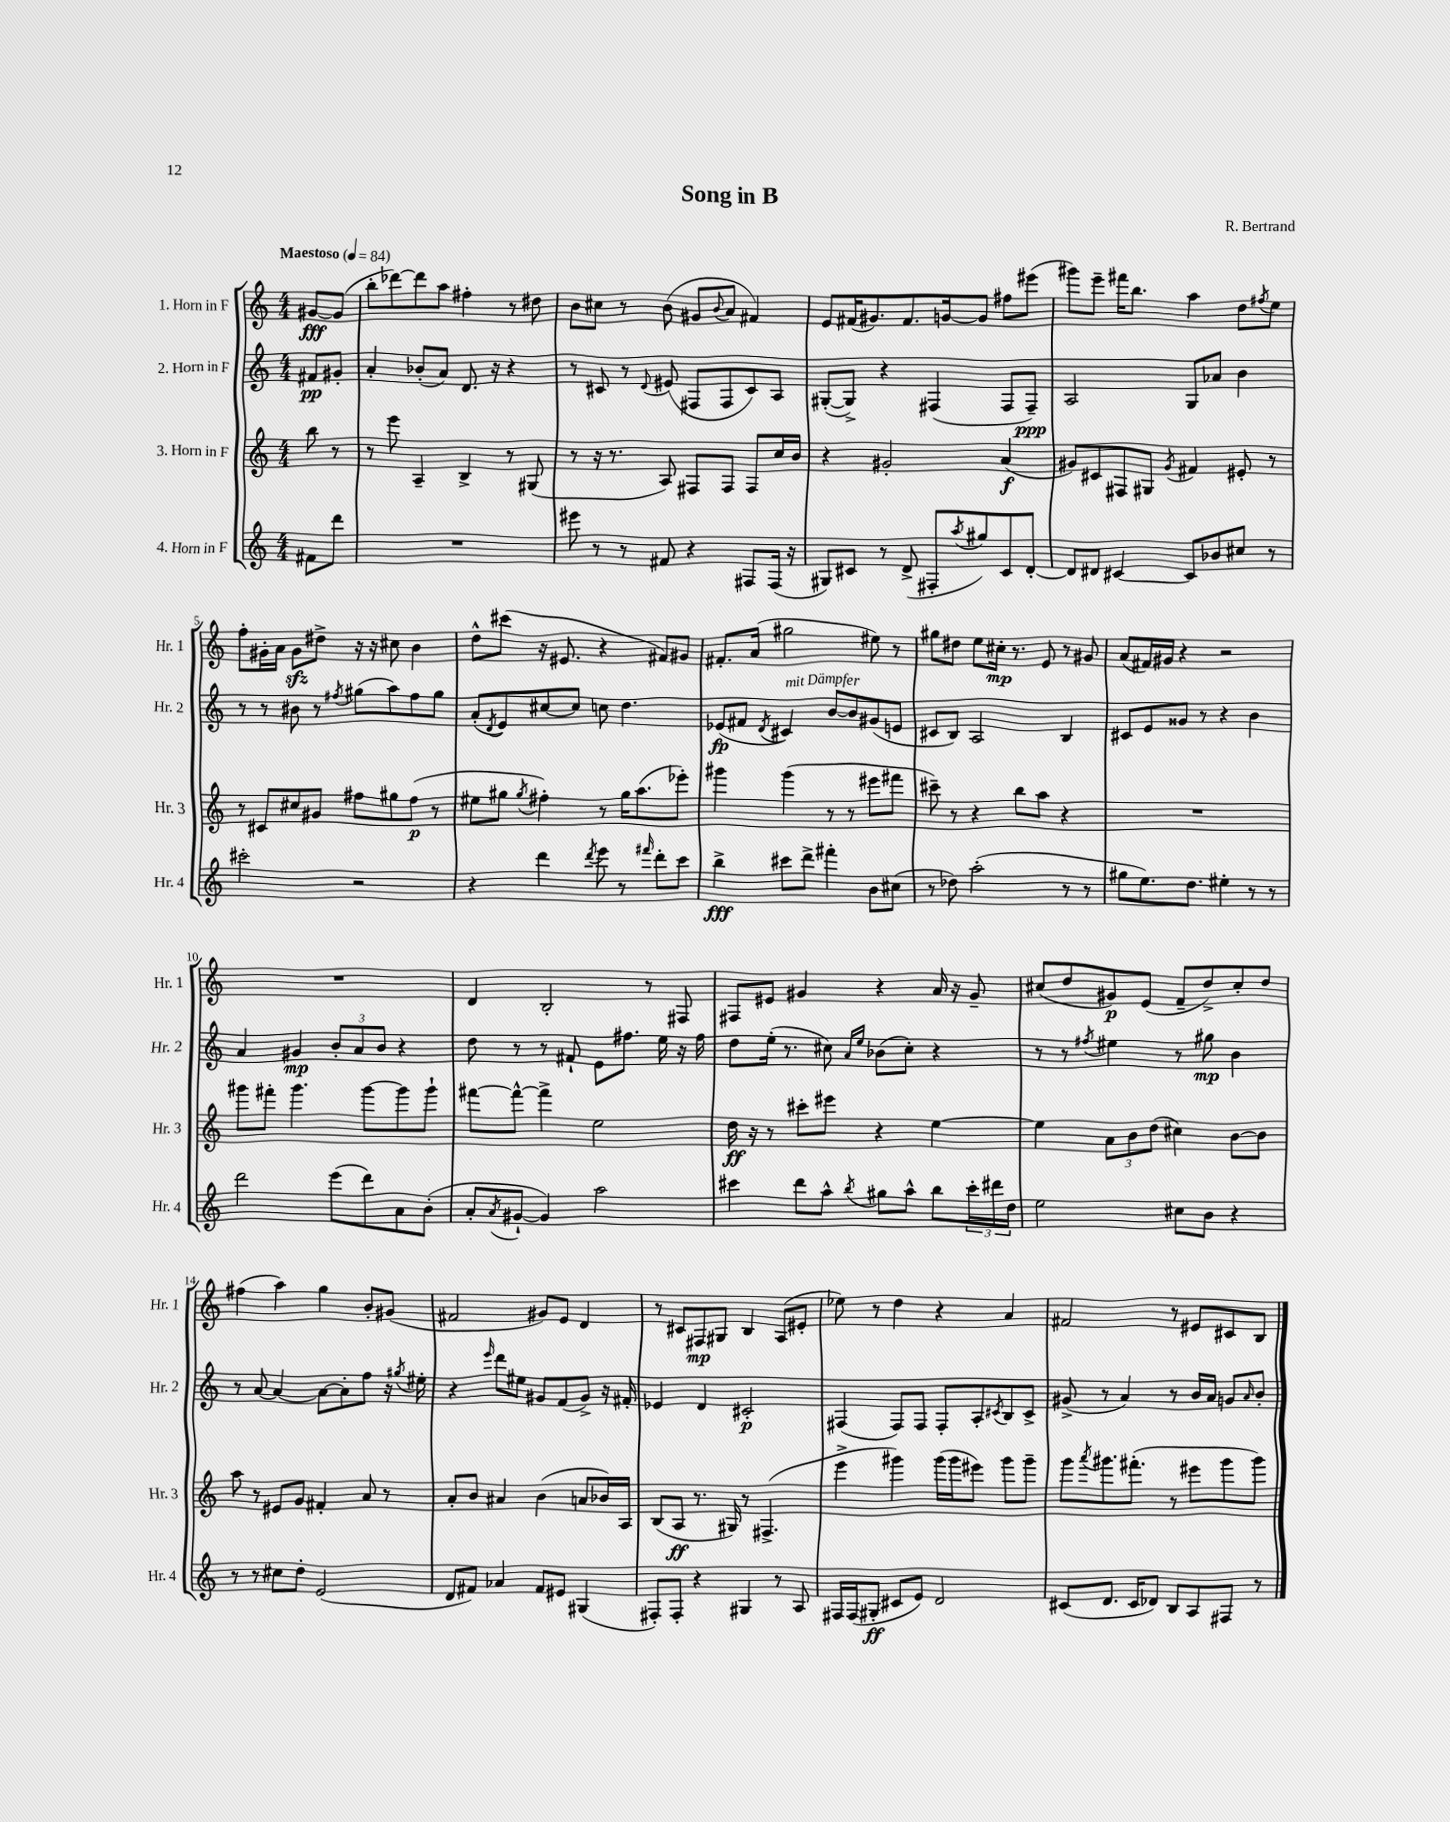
\header { title = "Song in B" composer = "R. Bertrand" }
<<
\new StaffGroup <<
\new Staff = "s0" \with { instrumentName = "1. Horn in F" shortInstrumentName = "Hr. 1" } {
    \clef treble \key c \major \numericTimeSignature \time 4/4 \partial 4 \tempo "Maestoso" 4 = 84
    gis'8~\fff gis'8( |
    b''8-. des'''8~) des'''8 a''8 fis''4-. r8 dis''8 |
    b'8 cis''8 r8 b'8( gis'8 \appoggiatura { b'8 } a'8 fis'4) |
    e'8 fis'16( gis'8.) fis'8. g'16~ g'8 fis''8 eis'''8( |
    gis'''8) e'''8-- fis'''16 b''8. a''4 d''8 \acciaccatura { fis''8 } e''8 |
    f''8-. gis'16-. a'16 gis'8\sfz dis''8-> r16 r16 cis''8 b'4 |
    d''8-^ cis'''8( r16 eis'8. r4 fis'8) gis'8 |
    fis'8.-. a'16( gis''2 eis''8) r8 |
    gis''8 dis''8 e''8 cis''16-.\mp r8. e'8 r8 gis'8 |
    a'8( fis'16) gis'16 r4 r2 |
    R1 |
    d'4 b2-. r8 fis8 |
    fis8 eis'8 gis'4 r4 a'16 r16 gis'8-- |
    cis''8( d''8 gis'8\p) e'8( f'8-- d''8->) cis''8-. d''8 |
    fis''4( a''4) g''4 b'8-. gis'8( |
    fis'2 gis'8) e'8 d'4 |
    r8 cis'8 fis8\mp gis8 b4 a8( eis'8-. |
    ees''8) r8 d''4 r4 a'4 |
    fis'2 r8 eis'8 cis'8 b8 \bar "|." |
}
\new Staff = "s1" \with { instrumentName = "2. Horn in F" shortInstrumentName = "Hr. 2" } {
    \clef treble \key c \major \numericTimeSignature \time 4/4 \partial 4
    fis'8\pp gis'8-. |
    a'4-. bes'8-.( a'8) d'8. r16 r4 |
    r8 cis'8 r8 \appoggiatura { d'8 } eis'8( fis8 fis8 cis'8) a8 |
    gis8~-.( gis8->) r4 fis4( fis8 fis8--\ppp) |
    a2 g8 aes'8 b'4 |
    r8 r8 bis'8 r8 \acciaccatura { fis''8 } gis''8( a''8) fis''8 gis''8 |
    a'8-.( \acciaccatura { d'8 } e'8) cis''8~ cis''8 c''8 d''4. |
    ees'8\fp( fis'8 \acciaccatura { d'8 } cis'4^\markup { \italic "mit Dämpfer" }) b'8~ b'8 gis'8( e'8 |
    cis'8 b8) a2 b4 |
    cis'8 e'8 gisis'8 r8 r4 b'4 |
    a'4 gis'4\mp \tuplet 3/2 { b'8-. a'8 b'8 } r4 |
    d''8 r8 r8 fis'8-! e'8 fis''8. e''16 r16 fis''16 |
    d''8 e''16-.( r8. cis''8) \grace { a'16 e''16 } bes'8( cis''8-.) r4 |
    r8 r8 \acciaccatura { fis''8 } eis''4 r8 gis''8\mp b'4 |
    r8 a'8~ a'4~ a'8~ a'8-. f''8 r16 \acciaccatura { gis''8 } eis''16-. |
    r4 \grace { e'''16 } d'''8 eis''8 gis'8 f'8( gis'8->) r16 fis'16-. |
    ees'4 d'4 cis'2-.\p |
    fis4( fis8) fis8 fis8-. a8-. \acciaccatura { cis'8 } b8 cis'8-> |
    gis'8->( r8 a'4) r8 b'16 a'16 g'8 \grace { a'16 } b'8-. \bar "|." |
}
\new Staff = "s2" \with { instrumentName = "3. Horn in F" shortInstrumentName = "Hr. 3" } {
    \clef treble \key c \major \numericTimeSignature \time 4/4 \partial 4
    b''8 r8 |
    r8 e'''8 a4-- b4-> r8 gis8( |
    r8 r16 r8. a8) fis8 fis8 fis8 c''16 b'16 |
    r4 gis'2-. a'4\f( |
    gis'8) cis'8 fis8 gis8 \acciaccatura { gis'8 } fis'4 eis'8-. r8 |
    r8 cis'8 cis''8 gis'8 fis''8 gis''8 fis''8\p( r8 |
    eis''8 gis''8 \acciaccatura { gis''8 } fis''4-.) r8 gis''16 a''8.( ees'''8-.) |
    gis'''4 gis'''4( r8 r8 eis'''8 fis'''8 |
    cis'''8--) r8 r4 b''8 a''8 r4 |
    R1 |
    gis'''8 fis'''8-. gis'''4. gis'''8~ gis'''8 gis'''8-! |
    fis'''8~ fis'''8~-^ fis'''4-> e''2 |
    d''16\ff r16 r8 cis'''8-. eis'''8 r4 e''4~ |
    e''4 \tuplet 3/2 { a'8 b'8 d''8( } cis''4) b'8~ b'8 |
    a''8 r8 eis'8 g'8 fis'4-. a'8 r8 |
    a'8-. b'8 ais'4 b'4( a'8 bes'16) a16 |
    b8( a8\ff r8. gis16) r8 fis4.->( |
    e'''4-> gis'''4) gis'''16( gis'''16 eis'''8) gis'''8 gis'''8-- |
    g'''8 \acciaccatura { a'''8 } gis'''8. fis'''8.-.( r8 eis'''8 gis'''8 gis'''8) \bar "|." |
}
\new Staff = "s3" \with { instrumentName = "4. Horn in F" shortInstrumentName = "Hr. 4" } {
    \clef treble \key c \major \numericTimeSignature \time 4/4 \partial 4
    fis'8 d'''8 |
    R1 |
    eis'''8 r8 r8 fis'8 r4 fis8 fis16( r16 |
    gis8) cis'8 r8 d'8->( fis8-. \acciaccatura { a''8 } gis''8) cis'8 d'8~-. |
    d'8 dis'8 cis'4~ cis'8 bes'8 cis''8 r8 |
    cis'''2-. r2 |
    r4 d'''4 \acciaccatura { d'''8 } e'''8 r8 \grace { fis'''16 } d'''8-. c'''8 |
    b''4->\fff cis'''8 d'''8-> fis'''4-. b'8 cis''8( |
    r8 des''8) a''2-.( r8 r8 |
    gis''8 e''8.) d''8. eis''4-. r8 r8 |
    d'''2 e'''8( d'''8) a'8 b'8-.( |
    a'8-. \acciaccatura { a'8 } gis'8~-! gis'4) a''2 |
    cis'''4 d'''8 a''8-^ \acciaccatura { b''8 } gis''8 a''8-^ b''8 \tuplet 3/2 { cis'''16-. dis'''16 d''16 } |
    e''2 cis''8 b'8 r4 |
    r8 r8 cis''8 d''8-. e'2( |
    d'8 fis'8) aes'4 fis'8 eis'8 gis4( |
    fis8-.) fis8-. r4 gis4 r8 a8 |
    fis16 fis16( gis8-.\ff cis'8 e'8) d'2 |
    cis'8( d'8. cis'16 des'8) b8 a8 fis8 r8 \bar "|." |
}
>>
>>
